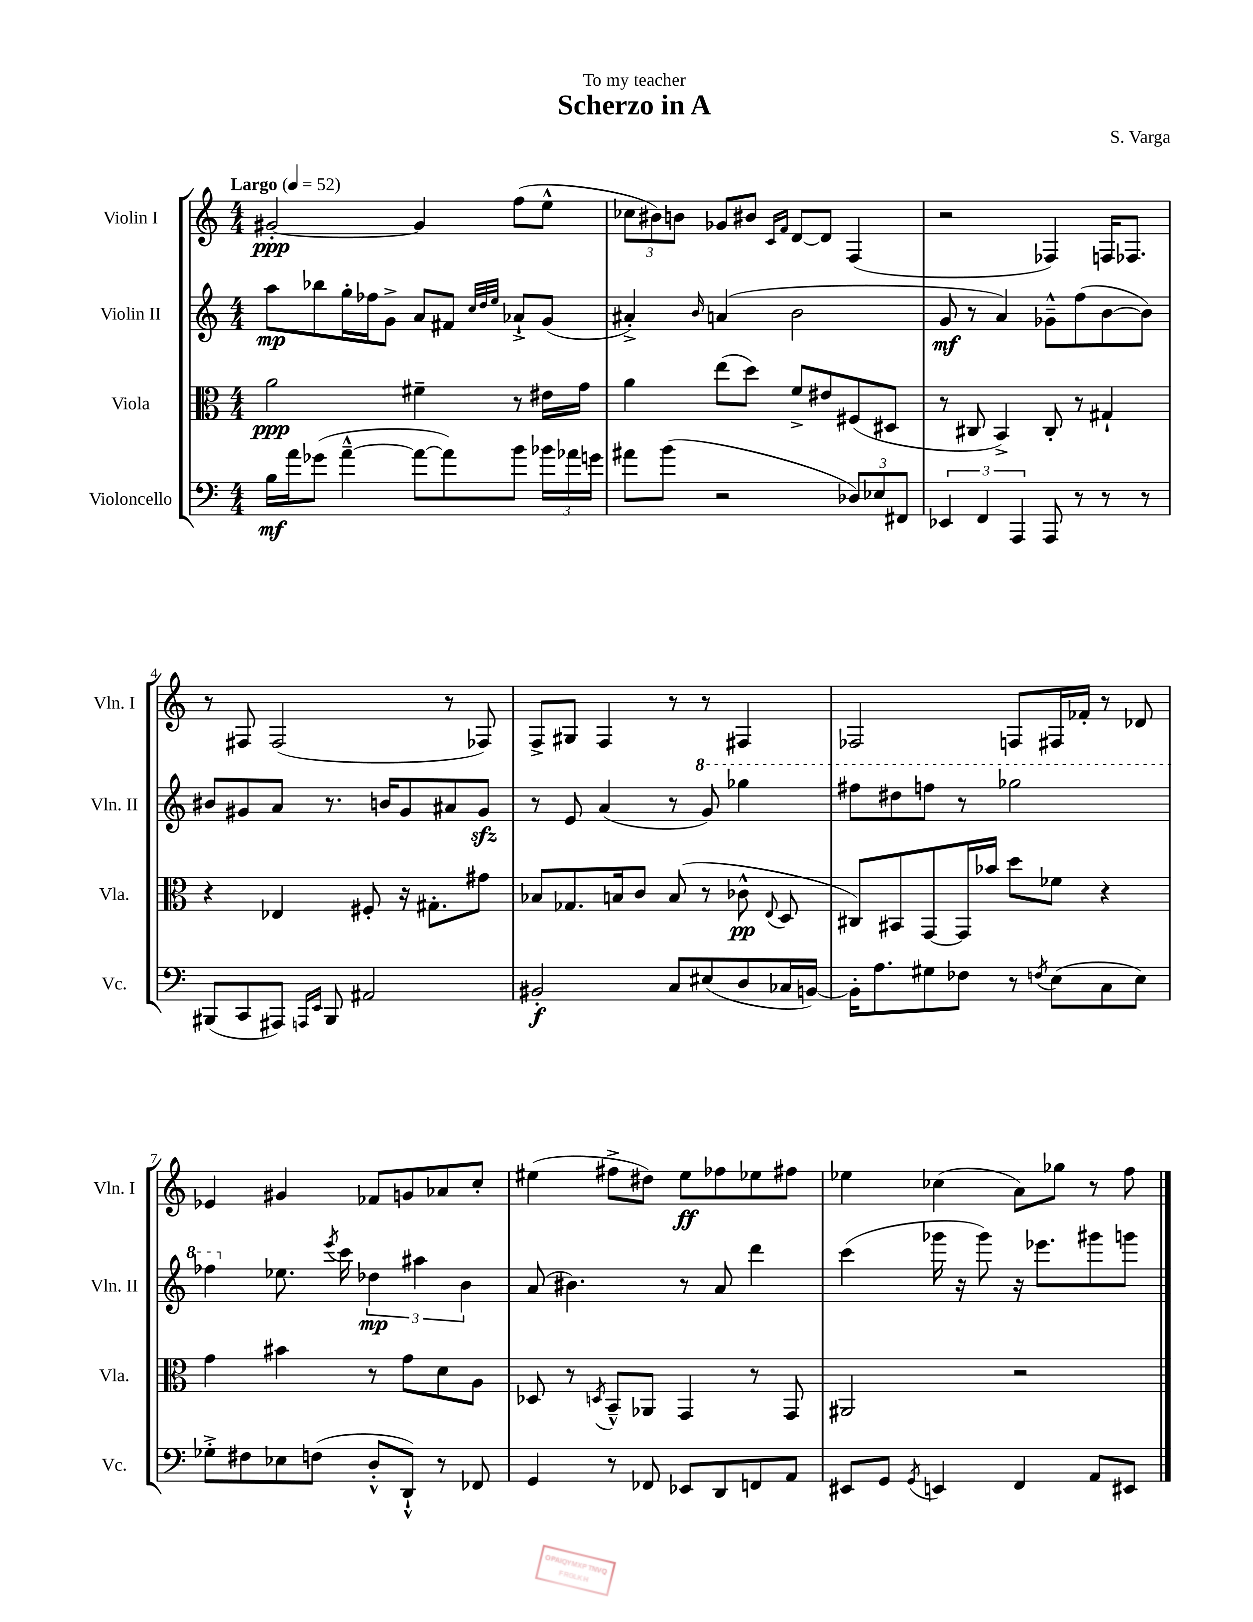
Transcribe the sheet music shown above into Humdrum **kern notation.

**kern	**dynam	**kern	**dynam	**kern	**dynam	**kern	**dynam
*part4	*part4	*part3	*part3	*part2	*part2	*part1	*part1
*staff4	*staff4	*staff3	*staff3	*staff2	*staff2	*staff1	*staff1
*I"Violoncello	*	*I"Viola	*	*I"Violin II	*	*I"Violin I	*
*I'Vc.	*	*I'Vla.	*	*I'Vln. II	*	*I'Vln. I	*
*clefF4	*	*clefC3	*	*clefG2	*	*clefG2	*
*k[]	*	*k[]	*	*k[]	*	*k[]	*
*M4/4	*	*M4/4	*	*M4/4	*	*M4/4	*
*MM52	*	*MM52	*	*MM52	*	*MM52	*
=1	=1	=1	=1	=1	=1	=1	=1
!	!	!	!	!	!	!LO:TX:a:B:t=Largo	!
16B\LL	mf	2a\	ppp	8aa\L	mp	[2g#X'/	ppp
16a\J	.	.	.	.	.	.	.
(8g-X\J	.	.	.	8bb-X\	.	.	.
[4a~^^\	.	.	.	16gg'\L	.	.	.
.	.	.	.	16ff-X\J	.	.	.
.	.	.	.	8g^\J	.	.	.
8a\L_	.	4f#X~\	.	8a/L	.	4g#/]	.
8a\])	.	.	.	8f#X/J	.	.	.
.	.	.	.	32qqcc/LLL	.	.	.
.	.	.	.	32qqdd/	.	.	.
.	.	.	.	32qqee/JJJ	.	.	.
8b\J	.	8r	.	8a-X`^/L	.	(8ff\L	.
24b-X\LL	.	16e#X\LL	.	(8g/J	.	8ee^^\J	.
24a-X\	.	.	.	.	.	.	.
.	.	16g\JJ	.	.	.	.	.
24gn\JJ	.	.	.	.	.	.	.
=2	=2	=2	=2	=2	=2	=2	=2
8a#X\L	.	4a\	.	4a#X'^/)	.	12cc-X\L	.
.	.	.	.	.	.	12b#X\)	.
(8b\J	.	.	.	.	.	.	.
.	.	.	.	.	.	12bn\J	.
.	.	.	.	16qqb/	.	.	.
2r	.	(8ee\L	.	(4an/	.	8g-X/L	.
.	.	8dd\J)	.	.	.	8b#X/J	.
.	.	.	.	.	.	16qqc/LL	.
.	.	.	.	.	.	16qqf/JJ	.
.	.	8f^/L	.	2b\	.	[8d/L	.
.	.	8e#X/	.	.	.	8d/J]	.
12D-X/L)	.	(8F#X/	.	.	.	(4F/	.
12E-X/	.	.	.	.	.	.	.
.	.	8D#X/J	.	.	.	.	.
12FF#X/J	.	.	.	.	.	.	.
=3	=3	=3	=3	=3	=3	=3	=3
6EE-X/	.	8r	.	8g/	mf	2r	.
.	.	8C#X/	.	8r	.	.	.
6FF/	.	.	.	.	.	.	.
.	.	4BB^/)	.	4a/)	.	.	.
6AAA/	.	.	.	.	.	.	.
8AAA/	.	8C#'/	.	8g-X~^^\L	.	4F-X/)	.
8r	.	8r	.	(8ff\	.	.	.
8r	.	4G#X`/	.	[8b\	.	16Fn/KL	.
.	.	.	.	.	.	8.F-X/J	.
8r	.	.	.	8b\J])	.	.	.
!!LO:LB:g=z
=4	=4	=4	=4	=4	=4	=4	=4
(8BBB#X/L	.	4r	.	8b#X/L	.	8r	.
8CC/	.	.	.	8g#X/	.	8F#X/	.
8AAA#X/J)	.	4E-X/	.	8a/J	.	(2F#/	.
16qqAAAn/LL	.	.	.	.	.	.	.
16qqEE/JJ	.	.	.	.	.	.	.
8BBB#/	.	.	.	8.r	.	.	.
2AA#X/	.	8F#X'/	.	.	.	.	.
.	.	.	.	16bn/KL	.	.	.
.	.	16r	.	8g#/	.	.	.
.	.	8.G#X'\L	.	.	.	.	.
.	.	.	.	8a#X/	.	8r	.
.	.	8g#X\J	.	8g#zz/J	.	8F-X/)	.
=5	=5	=5	=5	=5	=5	=5	=5
2BB#X'/	f	8B-X/L	.	8r	.	8F^/L	.
.	.	8.G-X/	.	8e/	.	8G#X/J	.
.	.	.	.	(4a/	.	4F/	.
.	.	16Bn/k	.	.	.	.	.
.	.	8c/J	.	.	.	.	.
8C/L	.	(8B/	.	8r	.	8r	.
*	*	*	*	*8va	*	*	*
(8E#X/	.	8r	.	8gg/)	.	8r	.
8D/	.	8c-X^^\	pp	4ggg-X\	.	4F#X/	.
.	.	8qqE/	.	.	.	.	.
16C-X/L	.	8D/	.	.	.	.	.
[16BBn/JJ)	.	.	.	.	.	.	.
=6	=6	=6	=6	=6	=6	=6	=6
16BB'\KL]	.	8C#X/L)	.	8fff#X\L	.	2F-X/	.
8.A\	.	.	.	.	.	.	.
.	.	8BB#X/	.	8ddd#X\	.	.	.
8G#X\	.	[8GG/	.	8fffn\J	.	.	.
8F-X\J	.	16GG/L]	.	8r	.	.	.
.	.	16b-X/JJ	.	.	.	.	.
8r	.	8dd\L	.	2ggg-X\	.	8Fn/L	.
8qFn/	.	.	.	.	.	.	.
(8E\L	.	8f-X\J	.	.	.	16F#X/L	.
.	.	.	.	.	.	16f-X'/JJ	.
8C\	.	4r	.	.	.	8r	.
8E\J)	.	.	.	.	.	8d-X/	.
!!LO:LB:g=z
=7	=7	=7	=7	=7	=7	=7	=7
8G-X'^\L	.	4g\	.	4fff-X\	.	4e-X/	.
8F#X\	.	.	.	.	.	.	.
*	*	*	*	*X8va	*	*	*
8E-X\	.	4b#X\	.	8.ee-X\	.	4g#X/	.
(8Fn\J	.	.	.	.	.	.	.
.	.	.	.	8qeee/	.	.	.
.	.	.	.	16ccc\	.	.	.
8D'^^/L	.	8r	.	6dd-X\	mp	8f-X/L	.
8DD`^^/J)	.	8g\L	.	.	.	8gn/	.
.	.	.	.	6aa#X\	.	.	.
8r	.	8d\	.	.	.	8a-X/	.
.	.	.	.	6b\	.	.	.
8FF-X/	.	8A\J	.	.	.	8cc'/J	.
=8	=8	=8	=8	=8	=8	=8	=8
4GG/	.	8D-X/	.	(8a/	.	(4ee#X\	.
.	.	8r	.	4.b#X\)	.	.	.
.	.	8qDn/	.	.	.	.	.
8r	.	8BB~^^/L	.	.	.	8ff#X^\L	.
8FF-X/	.	8AA-X/J	.	.	.	8dd#X\J)	.
8EE-X/L	.	4GG/	.	8r	.	8ee#\L	ff
8DD/	.	.	.	8a/	.	8ff-X\	.
8FFn/	.	8r	.	4ddd\	.	8ee-X\	.
8AA/J	.	8GG/	.	.	.	8ff#X\J	.
=9	=9	=9	=9	=9	=9	=9	=9
8EE#X/L	.	2AA#X/	.	(4ccc\	.	4ee-X\	.
8GG/J	.	.	.	.	.	.	.
8qGG/	.	.	.	.	.	.	.
4EEn/	.	.	.	16ggg-X\	.	(4cc-X\	.
.	.	.	.	16r	.	.	.
.	.	.	.	8ggg-\)	.	.	.
4FF/	.	2r	.	16r	.	8a\L)	.
.	.	.	.	8.eee-X\L	.	.	.
.	.	.	.	.	.	8gg-X\J	.
8AA/L	.	.	.	8ggg#X\	.	8r	.
8EE#X/J	.	.	.	8gggn\J	.	8ff\	.
==	==	==	==	==	==	==	==
*-	*-	*-	*-	*-	*-	*-	*-
